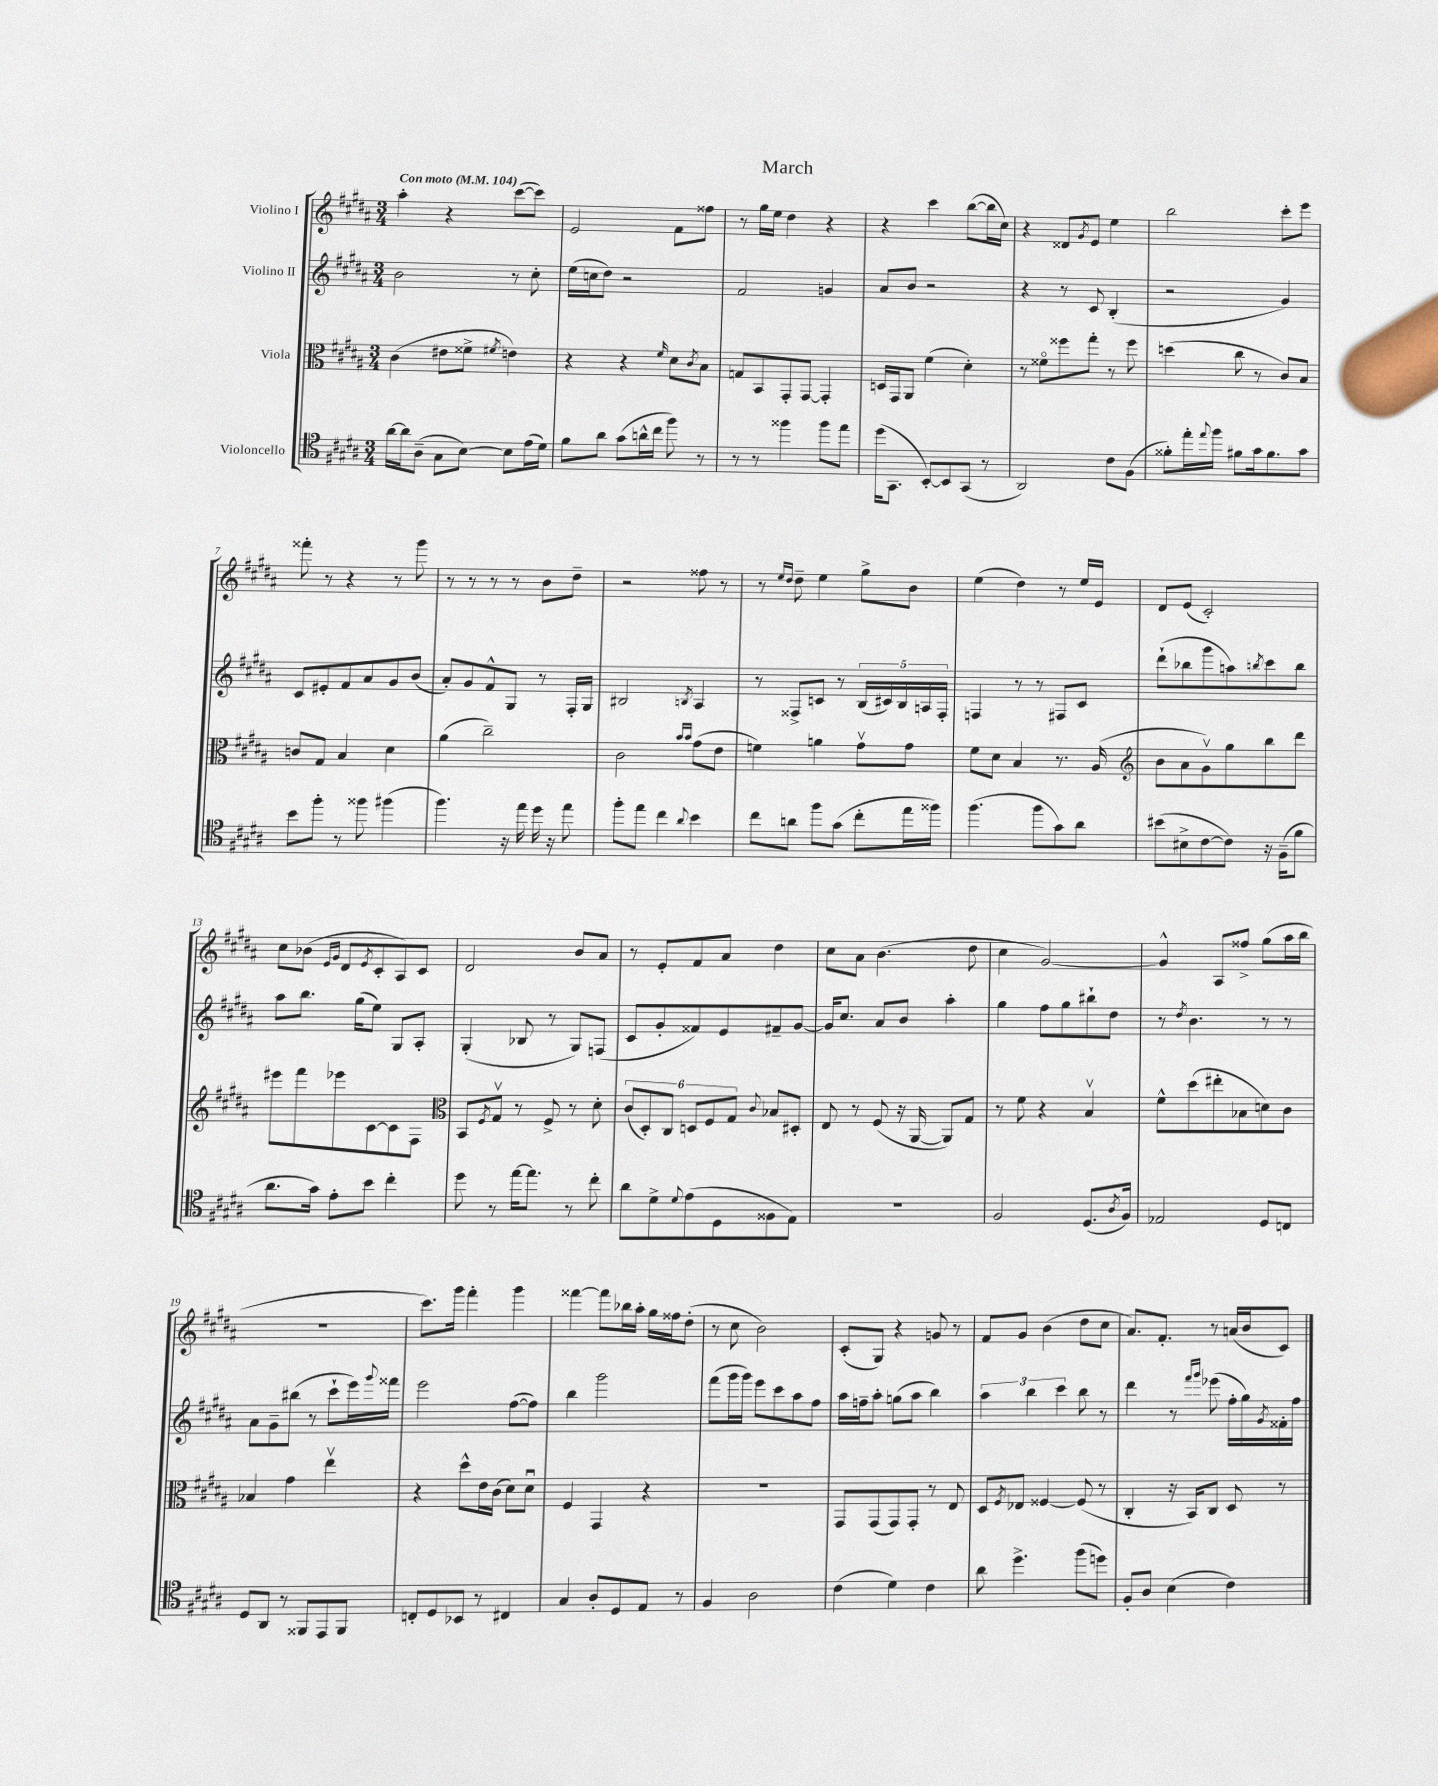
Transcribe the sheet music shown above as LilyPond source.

\header { title = "March" }
<<
\new StaffGroup <<
\new Staff = "s0" \with { instrumentName = "Violino I" } {
    \clef treble \key b \major \numericTimeSignature \time 3/4 \tempo "Con moto" 4 = 104
    ais''4-. r4 cis'''8~( cis'''8) |
    e'2 fis'8 fisis''8 |
    r8 gis''16 e''16 dis''4 r4 |
    r4 cis'''4 b''8~( b''16 cis''16) |
    r4 disis'8 \acciaccatura { gis'8 } e'8 e''4 |
    b''2 cis'''8-. e'''8 |
    fisis'''8-. r8 r4 r8 gis'''8 |
    r8 r8 r8 r8 b'8 dis''8-- |
    r2 fisis''8 r8 |
    r8 \grace { e''16 dis''16 } dis''8-- e''4 gis''8-> b'8 |
    e''4( dis''4) r8 e''16 e'16 |
    dis'8 e'8( cis'2-.) |
    cis''8 bes'8( \grace { e'16 gis'16 } dis'8 \acciaccatura { e'8 } cis'8-. ais8) cis'8 |
    dis'2 b'8 ais'8 |
    r8 e'8-. fis'8 ais'8 dis''4 |
    cis''8 ais'8 b'4.( dis''8 |
    cis''4 gis'2~) |
    gis'4-^ ais8 fisis''8-> gis''8( ais''16 b''16 |
    R2. |
    cis'''8.) gis'''16 fis'''4-. gis'''4 |
    fisis'''4~ fisis'''8 bes''16 ais''16-. gis''16 fisis''16 dis''8-.( |
    r8 cis''8 b'2) |
    cis'8-.( gis8) r4 g'8 r8 |
    fis'8 gis'8 b'4( dis''8 cis''8 |
    ais'8.) fis'8.-. r8 a'16( b'16 cis'8) \bar "|." |
}
\new Staff = "s1" \with { instrumentName = "Violino II" } {
    \clef treble \key b \major \numericTimeSignature \time 3/4
    b'2 r8 cis''8-. |
    e''16( c''16 dis''8) r2 |
    fis'2 g'4 |
    ais'8 b'8 r2 |
    r4 r8 cis'8 b4-.( |
    r2 gis'4) |
    cis'8 eis'8-. fis'8 ais'8 gis'8 b'8( |
    ais'8-.) gis'8 fis'8-^ gis8 r8 fis16-. gis16 |
    bis2 \acciaccatura { b8 } ais4 |
    r8 fisis8-> c'8 r8 \tuplet 5/4 { b16( cis'16) b16 a16 fisis16-. } |
    f4 r8 r8 fis8 cis'8 |
    dis'''8-!( bes''8 gis'''8 a''8) \acciaccatura { b''8 } cis'''8 b''8 |
    ais''8 b''8. gis''16( e''8) gis8 ais8-. |
    gis4-.( bes8 r8 gis8) f8( |
    cis'8 gis'8-. fisis'8) e'8 fis'8-- gis'8~ |
    gis'16 cis''8. ais'8 b'8 ais''4-. |
    gis''4 fis''8 gis''8 bis''8-! dis''8 |
    r8 \acciaccatura { dis''8 } b'4. r8 r8 |
    ais'8 gis'8-- bis''8( r8 cis'''8-! e'''16) \appoggiatura { gis'''8 } fisis'''16 |
    e'''2 fis''8~( fis''8) |
    b''4 gis'''2 |
    fis'''8( gis'''16 gis'''16) e'''8 cis'''8 ais''8 fis''8 |
    ais''16 f''16-- ais''8-. g''8( ais''8 b''4) |
    \tuplet 3/2 { ais''4 b''4 cis'''4 } b''8 r8 |
    dis'''4 r8 \grace { fis'''16 gis'''16 } ees'''8( fis''16-. gis''16) \acciaccatura { gis'8 } fisis'16-. fis''16 \bar "|." |
}
\new Staff = "s2" \with { instrumentName = "Viola" } {
    \clef alto \key b \major \numericTimeSignature \time 3/4
    cis'4( eis'8 fisis'8-> \acciaccatura { fis'8 } e'4) |
    r4 r4 \grace { fis'16 } dis'8 \acciaccatura { cis'8 } b8 |
    g8 b,8 gis,8-. gis,8~ gis,4-. |
    d16 gis,16 ais,8 fis'4( dis'4-.) |
    r8 fisis'8\flageolet fisis''8 gis''8-. r8 fisis''8 |
    d''4( cis''8 r8 cis'8) b8 |
    c'8 gis8 b4 dis'4 |
    ais'4( cis''2--) |
    cis'2 \grace { b'16 b'16 } gis'8( e'8 |
    f'4) a'4 gis'8\upbow gis'8 |
    fis'8 dis'8 b4 r8. ais16( |
    \clef treble b'8 ais'8 gis'8\upbow) gis''8 b''8 dis'''8 |
    eis'''8 fis'''8 ees'''8 cis'8~ cis'8 fis8 |
    \clef alto b,8 \acciaccatura { fis8 } gis8\upbow r8 fis8-> r8 dis'8-. |
    \tuplet 6/4 { cis'8( dis8-.) cis8 d8 fis8 gis8 } \appoggiatura { cis'8 } bes8 dis8-. |
    e8 r8 fis8( r16 ais,16~ ais,8) gis8 |
    r8 fis'8 r4 b4\upbow |
    fis'8-^ dis''8( eis''8-. bes8 d'8) cis'8 |
    bes4 gis'4 e''4\upbow |
    r4 dis''8-^ e'16 cis'16( dis'8) dis'8\downbow |
    fis4 gis,4 r4 |
    R2. |
    gis,8 gis,8( gis,8) gis,8-. r8 e8 |
    dis8 \acciaccatura { fis8 } ees8 fisis4~ fisis8( r8 |
    cis4-. r16 b,16) cis8 dis8 r8 \bar "|." |
}
\new Staff = "s3" \with { instrumentName = "Violoncello" } {
    \clef tenor \key b \major \numericTimeSignature \time 3/4
    ais'16~ ais'16 ais8--( gis8 b8~) b8 e'16( dis'16) |
    fis'8 ais'8 gis'8( a'16-^ cis''16 fis''8) r8 |
    r8 r8 fisis''4 fisis''8 e''8 |
    dis''16( gis,8. b,8~-.) b,8 gis,8( r8 |
    ais,2) cis'8 fis8( |
    fisis'8-.) e''16-. \appoggiatura { e''8 } fis''16 fis'8 gis'16 fis'8. gis'8 |
    b'8 fis''8-. r8 fisis''8 fis''4( |
    fis''4.) r16 e''16 dis''16 r16 e''8 |
    fis''8-. e''8 cis''4 \appoggiatura { ais'8 } b'4 |
    cis''8 a'8 fis''8 gis'8( cis''8-. e''16 fisis''16) |
    fis''4.( fis''8 gis'8) ais'8 |
    bis'8( bis8-> cis'8~ cis'8) r16 fis16--( fis'8 |
    ais'8. gis'16) e'8-. b'8 cis''4-. |
    dis''8 r8 e''16~ e''8. r8 cis''8-. |
    ais'8 dis'8-> \appoggiatura { dis'8 } e'8( dis8 fisis8 e8) |
    R2. |
    fis2 dis8.( \acciaccatura { ais8 } fis16) |
    ees2 dis8 c8 |
    dis8 ais,8 r8 fisis,8 e,8 fisis,8 |
    c8-. dis8 bes,8 r8 cis4 |
    gis4 ais8-. dis8 e8 r8 |
    fis4 ais2 |
    cis'4( dis'4) cis'4 |
    ais'8 dis''4.-> fis''8( d''8) |
    fis8-. ais8 b4( cis'4) \bar "|." |
}
>>
>>
